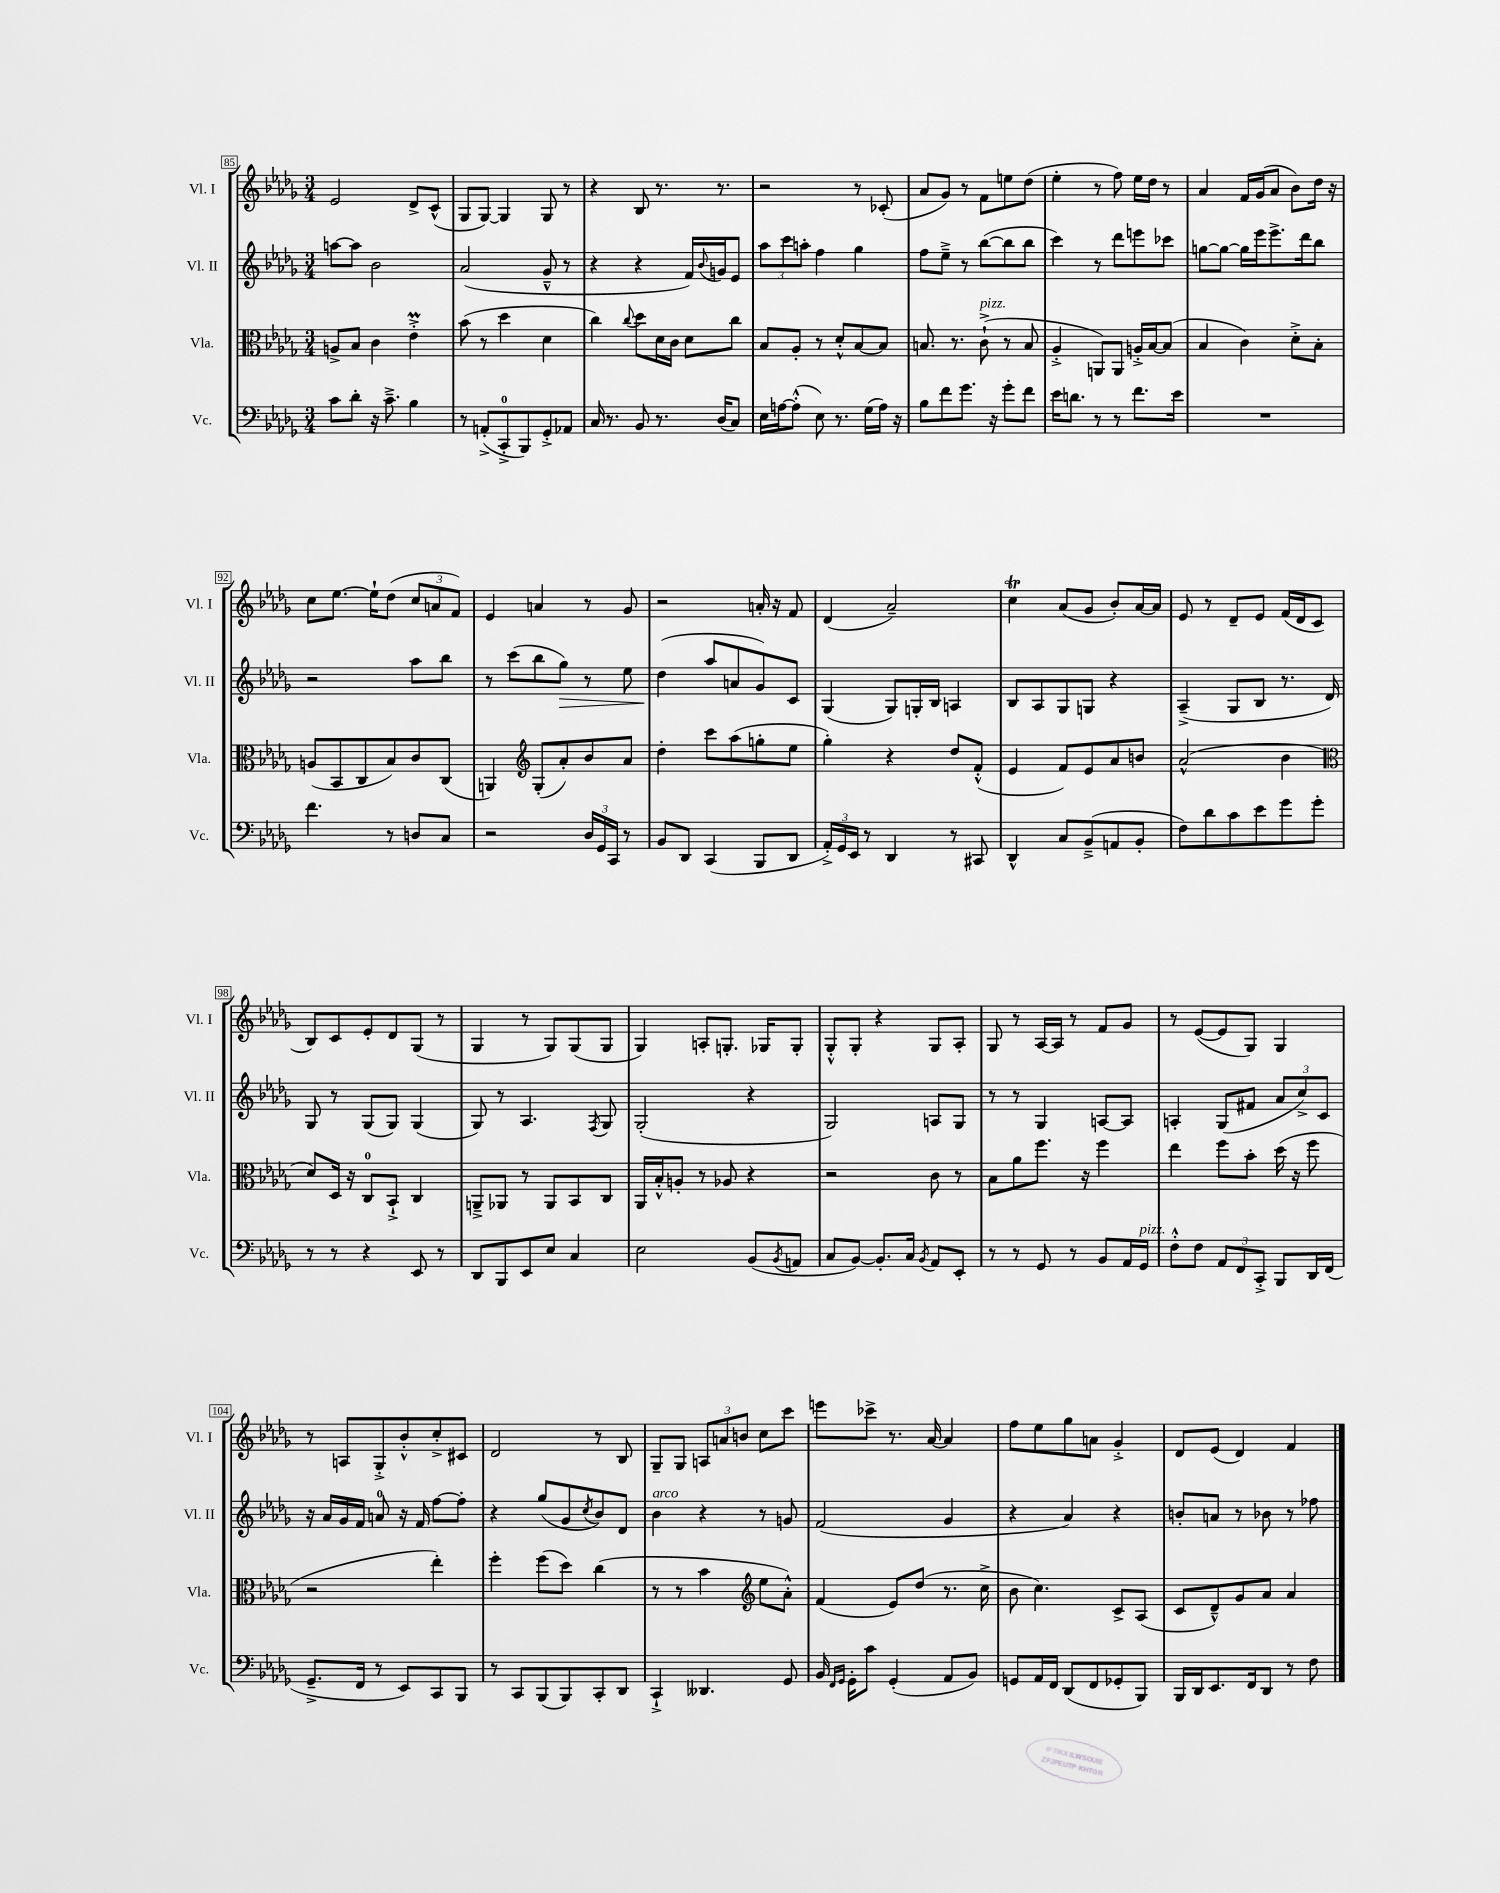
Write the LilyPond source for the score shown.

<<
\new StaffGroup <<
\new Staff = "s0" \with { instrumentName = "Vl. I" shortInstrumentName = "Vl. I" } {
    \clef treble \key des \major \numericTimeSignature \time 3/4
    ees'2 des'8-> c'8-^( |
    ges8 ges8~) ges4 ges8 r8 |
    r4 bes8 r8. r8. |
    r2 r8 ces'8-.( |
    aes'8 ges'8) r8 f'8 e''8 des''8( |
    ees''4-. r8 f''8) ees''16 des''16 r8 |
    aes'4 f'16 ges'16( aes'8 bes'8) des''16 r16 |
    c''8 ees''8.~ ees''16-! des''8( \tuplet 3/2 { c''8 a'8 f'8) } |
    ees'4 a'4 r8 ges'8 |
    r2 a'16-. r16 f'8 |
    des'4( aes'2--) |
    c''4\trill aes'8( ges'8 bes'8-.) aes'16~ aes'16 |
    ees'8 r8 des'8-- ees'8 f'16( des'16 c'8 |
    bes8) c'8 ees'8-. des'8 ges8( r8 |
    ges4 r8 ges8) ges8( ges8 |
    ges4) a8-. g8.-. ges16 ges8-. |
    ges8-.-^ ges8-. r4 ges8 aes8-. |
    ges8 r8 aes16~ aes16 r8 f'8 ges'8 |
    r8 ees'8~( ees'8 ges8) ges4 |
    r8 a8 ges8-.-> bes'8-.-^ c''8-.-> cis'8 |
    des'2 r8 bes8 |
    ges8-- ges8 \tuplet 3/2 { a8 a'8 b'8 } c''8 c'''8 |
    e'''8 ces'''8-> r8. aes'16~ aes'4 |
    f''8 ees''8 ges''8 a'8 ges'4-.-> |
    des'8 ees'8( des'4) f'4 \bar "|." |
}
\new Staff = "s1" \with { instrumentName = "Vl. II" shortInstrumentName = "Vl. II" } {
    \clef treble \key des \major \numericTimeSignature \time 3/4
    a''8~ a''8 bes'2 |
    aes'2( ges'8---^ r8 |
    r4 r4 f'16) \appoggiatura { bes'8 } g'16 ees'8 |
    \tuplet 3/2 { aes''8 c'''8 a''8-. } f''4 ges''4 |
    f''8 ees''8---> r8 bes''8~( bes''8 bes''8 |
    c'''4) r8 des'''8 e'''8 ces'''8 |
    g''8~ g''8~ g''16 ees'''16 ees'''8.-> des'''16 bes''8 |
    r2 aes''8 bes''8 |
    r8 c'''8( bes''8 ges''8\>) r8 ees''8 |
    des''4\!( aes''8 a'8 ges'8) c'8 |
    ges4( ges8) g16-. bes16 a4 |
    bes8 aes8 ges8 g8 r4 |
    aes4--->( ges8 bes8 r8. des'16) |
    ges8 r8 ges8( ges8) ges4( |
    ges8) r8 aes4. \acciaccatura { f8 } ges8 |
    ges2-.( r4 |
    ges2) a8 ges8 |
    r8 r8 ges4 a8~ a8 |
    a4-. ges8( fis'8 \tuplet 3/2 { aes'8 c''8->) c'8 } |
    r16 aes'16 ges'16 f'16 a'8-0 r16 f'16 f''8~ f''8-. |
    r4 ges''8( ges'8 \acciaccatura { c''8 } bes'8) des'8 |
    bes'4^\markup { \italic "arco" } r4 r8 g'8 |
    f'2( ges'4 |
    r4 aes'4) r4 |
    b'8-. a'8 r8 bes'8 r8 fes''8 \bar "|." |
}
\new Staff = "s2" \with { instrumentName = "Vla." shortInstrumentName = "Vla." } {
    \clef alto \key des \major \numericTimeSignature \time 3/4
    a8-> bes8 c'4 ees'4-.->\prall |
    bes'8( r8 des''4 des'4 |
    c''4) \appoggiatura { c''8 } des''8 des'16 c'16 des'8 c''8 |
    bes8 aes8-. r8 des'8-.-^ bes8~ bes8 |
    b8. r8. c'8-!->^\markup { \italic "pizz." }( r8 b8 |
    aes4-.-> a,8) a,8 a16-.-> bes16~ bes8( |
    bes4 c'4) des'8-.-> bes8-. |
    a8( bes,8 c8 bes8) c'8 c8( |
    a,4) \clef treble ges8-.( aes'8-.) bes'8 aes'8 |
    des''4-. c'''8 aes''8( g''8-. ees''8 |
    ges''4-.) r4 des''8 f'8-.-^( |
    ees'4 f'8) ees'8 aes'8 b'8 |
    aes'2-^( bes'4 |
    \clef alto des'8) des16 r16 c8-0 bes,8-!-> c4 |
    a,8---> aes,8 r8 aes,8 bes,8 c8 |
    aes,16 bes16-.-^ a8-. r8 aes8 r4 |
    r2 c'8 r8 |
    bes8 aes'8 f''8. r16 f''4 |
    ees''4 f''8 bes'8-. des''16( r16 f''8 |
    r2 ees''4-.) |
    f''4-. f''8( des''8) c''4( |
    r8 r8 bes'4 \clef treble ees''8 aes'8-.-^) |
    f'4( ees'8) des''8( r8. c''16-> |
    bes'8 c''4.) c'8-> aes8( |
    c'8 des'8---^) ges'8 aes'8 aes'4 \bar "|." |
}
\new Staff = "s3" \with { instrumentName = "Vc." shortInstrumentName = "Vc." } {
    \clef bass \key des \major \numericTimeSignature \time 3/4
    c'8 des'8-. r16 c'8.---> bes4 |
    r8 a,8-.->( c,8-0-.-> bes,,8) ges,8-.-> aes,8 |
    c16 r8. bes,8 r8. des16( c8) |
    ees16 a16~ a8-.-^( ees8) r8. ges16( a16) r16 |
    bes8 f'8 ges'8. r16 ges'8-. f'8 |
    ees'16 d'8. r8 r8 f'8. ees'16 |
    R2. |
    f'4. r8 d8 c8 |
    r2 \tuplet 3/2 { des16 ges,16 c,16 } r8 |
    bes,8 des,8 c,4( bes,,8 des,8 |
    \tuplet 3/2 { aes,16-.->) ges,16 ees,16 } r8 des,4 r8 cis,8 |
    des,4-^ c8 bes,8--->( a,8 bes,8-. |
    f8) des'8 c'8 ees'8 ges'8 ges'8-. |
    r8 r8 r4 ees,8 r8 |
    des,8 bes,,8 ees,8 ees8 c4 |
    ees2 bes,8( \acciaccatura { bes,8 } a,8 |
    c8 bes,8~) bes,8.-. c16 \acciaccatura { bes,8 } aes,8 ees,8-. |
    r8 r8 ges,8 r8 bes,8 aes,16 ges,16^\markup { \italic "pizz." } |
    f8-.-^ f8 \tuplet 3/2 { aes,8 f,8 c,8-.-> } bes,,8 des,16 f,16( |
    ges,8.---> f,16 r8 ees,8) c,8 bes,,8 |
    r8 c,8 bes,,8( bes,,8) c,8-. des,8 |
    c,4-!-> deses,4. ges,8 |
    bes,16 \grace { f,16 ges,16 } ges,16-. c'8 ges,4-.( aes,8 bes,8) |
    g,8 aes,16 f,16 des,8( f,8 ges,8-. bes,,8) |
    bes,,16 des,16 ees,8. f,16 des,8 r8 f8 \bar "|." |
}
>>
>>
\layout { \context { \Score currentBarNumber = #85 \override BarNumber.stencil = #(make-stencil-boxer 0.1 0.3 ly:text-interface::print) } }
